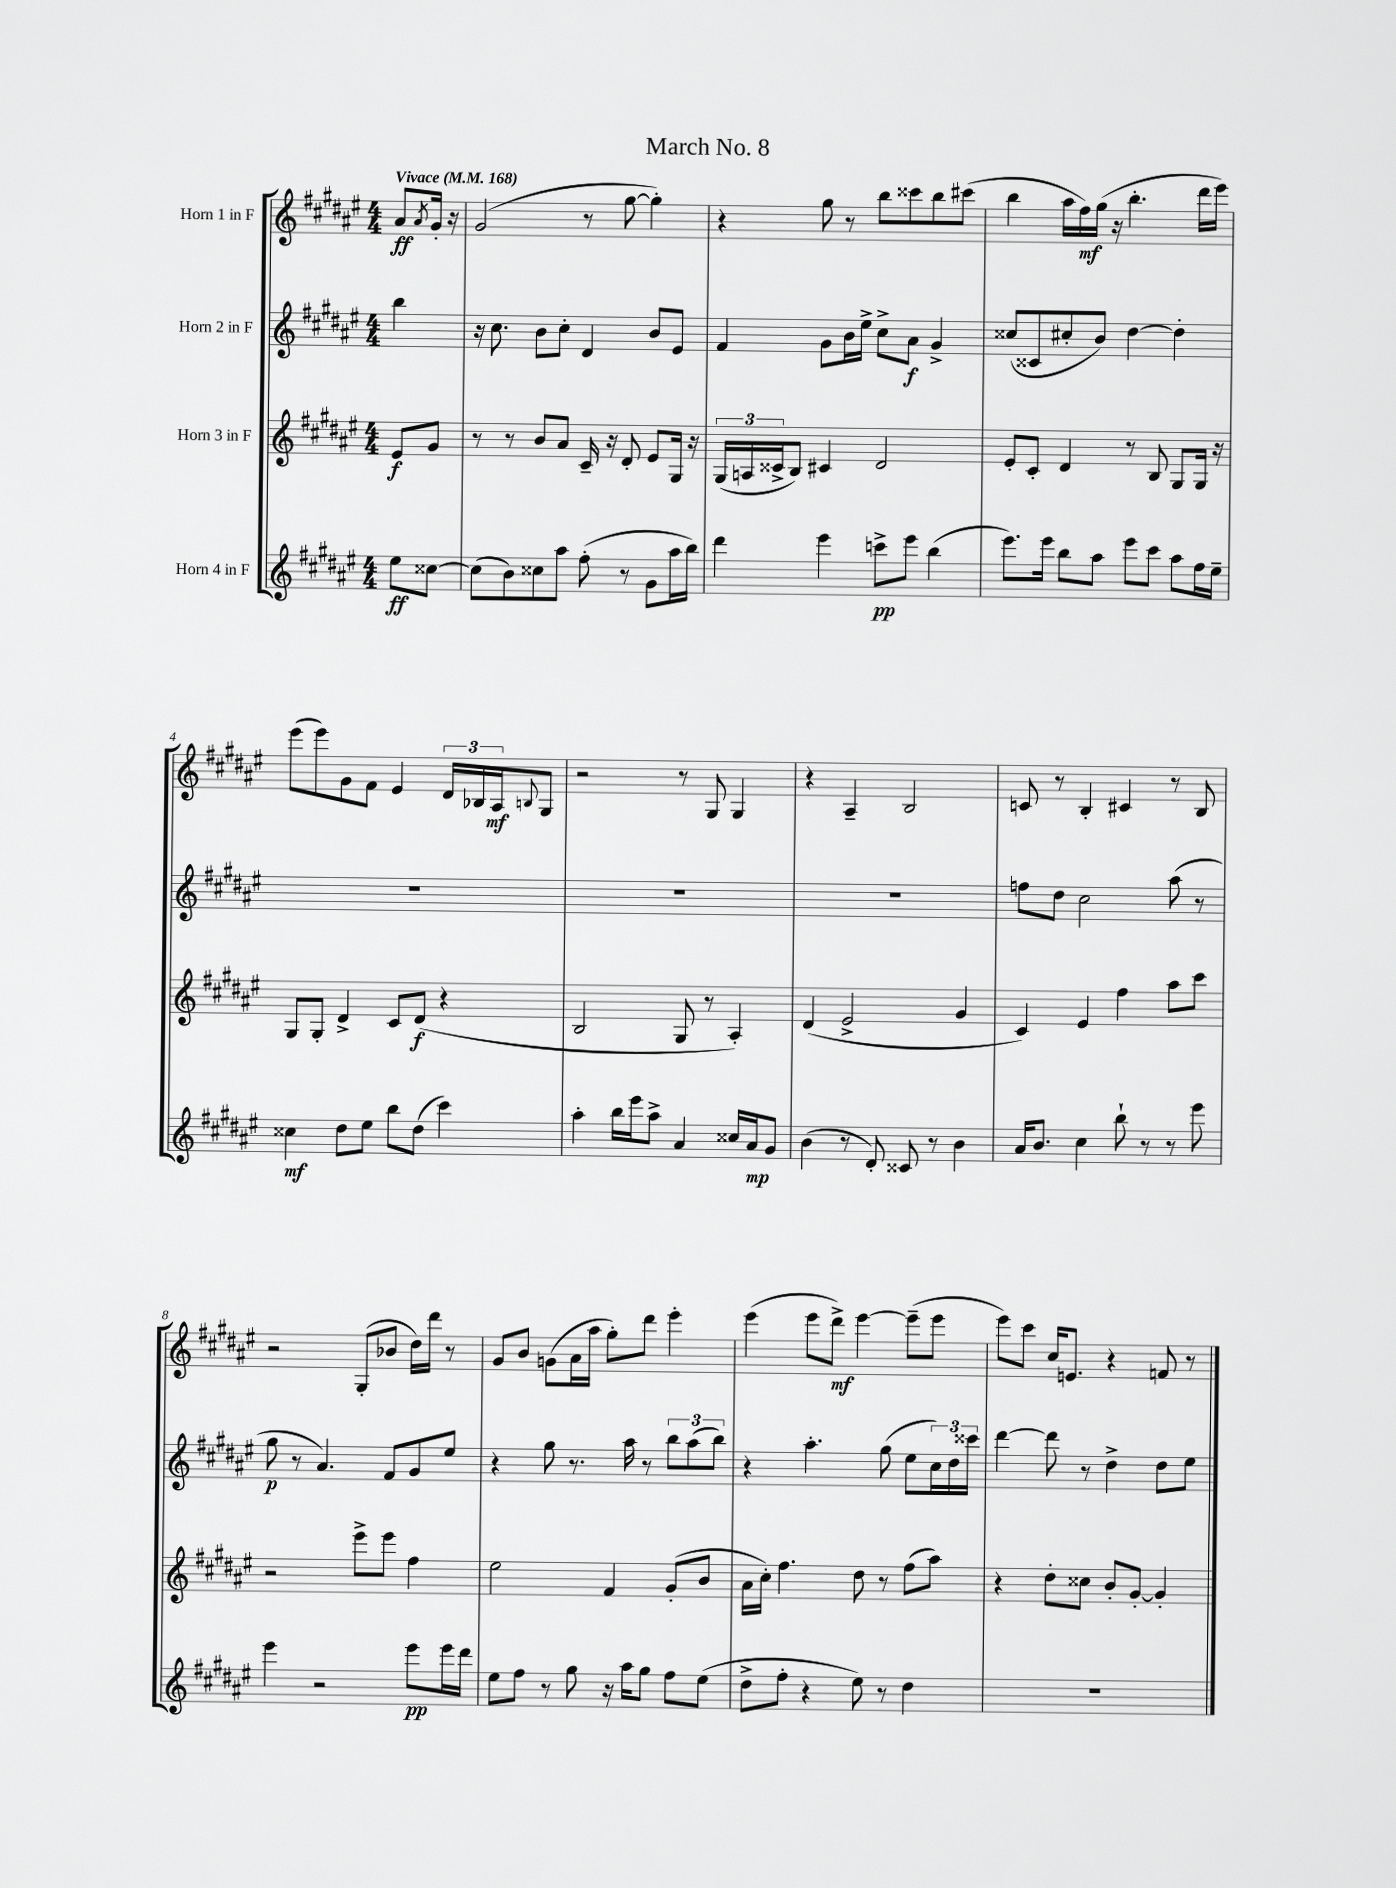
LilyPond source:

\header { title = "March No. 8" }
<<
\new StaffGroup <<
\new Staff = "s0" \with { instrumentName = "Horn 1 in F" } {
    \clef treble \key fis \major \numericTimeSignature \time 4/4 \partial 4 \tempo "Vivace" 4 = 168
    ais'8\ff \acciaccatura { ais'8 } gis'16-. r16 |
    gis'2( r8 gis''8~ gis''4-.) |
    r4 gis''8 r8 b''8 cisis'''8 b''8 cis'''8( |
    b''4 ais''16 fis''16\mf) gis''16( r16 b''4.-. dis'''16 eis'''16) |
    eis'''8( eis'''8) gis'8 fis'8 eis'4 \tuplet 3/2 { dis'16 bes16 ais16\mf } \appoggiatura { b8 } gis8 |
    r2 r8 gis8 gis4 |
    r4 ais4-- b2 |
    c'8 r8 b4-. cis'4 r8 b8 |
    r2 gis8-.( bes'8 dis''16) dis'''16 r8 |
    gis'8 b'8 g'8( ais'16 ais''16 gis''8-.) dis'''8 eis'''4-. |
    eis'''4( eis'''8 dis'''8->\mf) eis'''4~ eis'''8--( eis'''8 |
    eis'''8) cis'''8 cis''16 e'8. r4 f'8 r8 \bar "|." |
}
\new Staff = "s1" \with { instrumentName = "Horn 2 in F" } {
    \clef treble \key fis \major \numericTimeSignature \time 4/4 \partial 4
    b''4 |
    r16 cis''8. b'8 cis''8-. dis'4 b'8 eis'8 |
    fis'4 gis'8 b'16 eis''16-> cis''8-> ais'8\f gis'4-> |
    cisis''8( cisis'8 cis''8-. b'8) dis''4~ dis''4-. |
    R1 |
    R1 |
    R1 |
    f''8 dis''8 cis''2 ais''8( r8 |
    gis''8\p r8 ais'4.) fis'8 gis'8 eis''8 |
    r4 gis''8 r8. ais''16 r8 \tuplet 3/2 { b''8 ais''8( b''8) } |
    r4 ais''4.-. gis''8( eis''8 \tuplet 3/2 { cis''16) dis''16 cisis'''16 } |
    dis'''4~ dis'''8 r8 dis''4-> dis''8 eis''8 \bar "|." |
}
\new Staff = "s2" \with { instrumentName = "Horn 3 in F" } {
    \clef treble \key fis \major \numericTimeSignature \time 4/4 \partial 4
    eis'8\f gis'8 |
    r8 r8 b'8 ais'8 cis'16-- r16 dis'8-. eis'8 gis16 r16 |
    \tuplet 3/2 { gis16( a16 cisis'16-> } b8) cis'4 dis'2 |
    eis'8-. cis'8-. dis'4 r8 b8 gis8 gis16 r16 |
    gis8 gis8-. dis'4-> cis'8 dis'8\f( r4 |
    b2 gis8 r8 ais4-.) |
    dis'4( eis'2-> gis'4 |
    cis'4) eis'4 fis''4 ais''8 cis'''8 |
    r2 eis'''8-> eis'''8 fis''4 |
    eis''2 fis'4 gis'8-.( b'8 |
    ais'16 cis''16-.) fis''4. dis''8 r8 fis''8( ais''8) |
    r4 dis''8-. cisis''8 b'8-. gis'8~-. gis'4-. \bar "|." |
}
\new Staff = "s3" \with { instrumentName = "Horn 4 in F" } {
    \clef treble \key fis \major \numericTimeSignature \time 4/4 \partial 4
    eis''8\ff cisis''8~ |
    cisis''8( b'8) cisis''8 ais''8 fis''8-.( r8 gis'8 ais''16 b''16) |
    dis'''4 eis'''4 c'''8->\pp eis'''8 b''4( |
    eis'''8.) eis'''16 b''8 ais''8 eis'''8 cis'''8 ais''8 fis''16 eis''16-- |
    cisis''4\mf dis''8 eis''8 b''8 dis''8( cis'''4) |
    ais''4-. b''16 eis'''16 ais''8-> ais'4 cisis''16 ais'16\mp gis'8 |
    b'4( r8 dis'8-.) cisis'8 r8 b'4 |
    ais'16 b'8. cis''4 b''8-! r8 r8 eis'''8 |
    eis'''4 r2 eis'''8\pp eis'''16 dis'''16 |
    eis''8 fis''8 r8 gis''8 r16 ais''16 gis''8 fis''8 eis''8( |
    dis''8-> fis''8-. r4 eis''8) r8 dis''4 |
    R1 \bar "|." |
}
>>
>>
